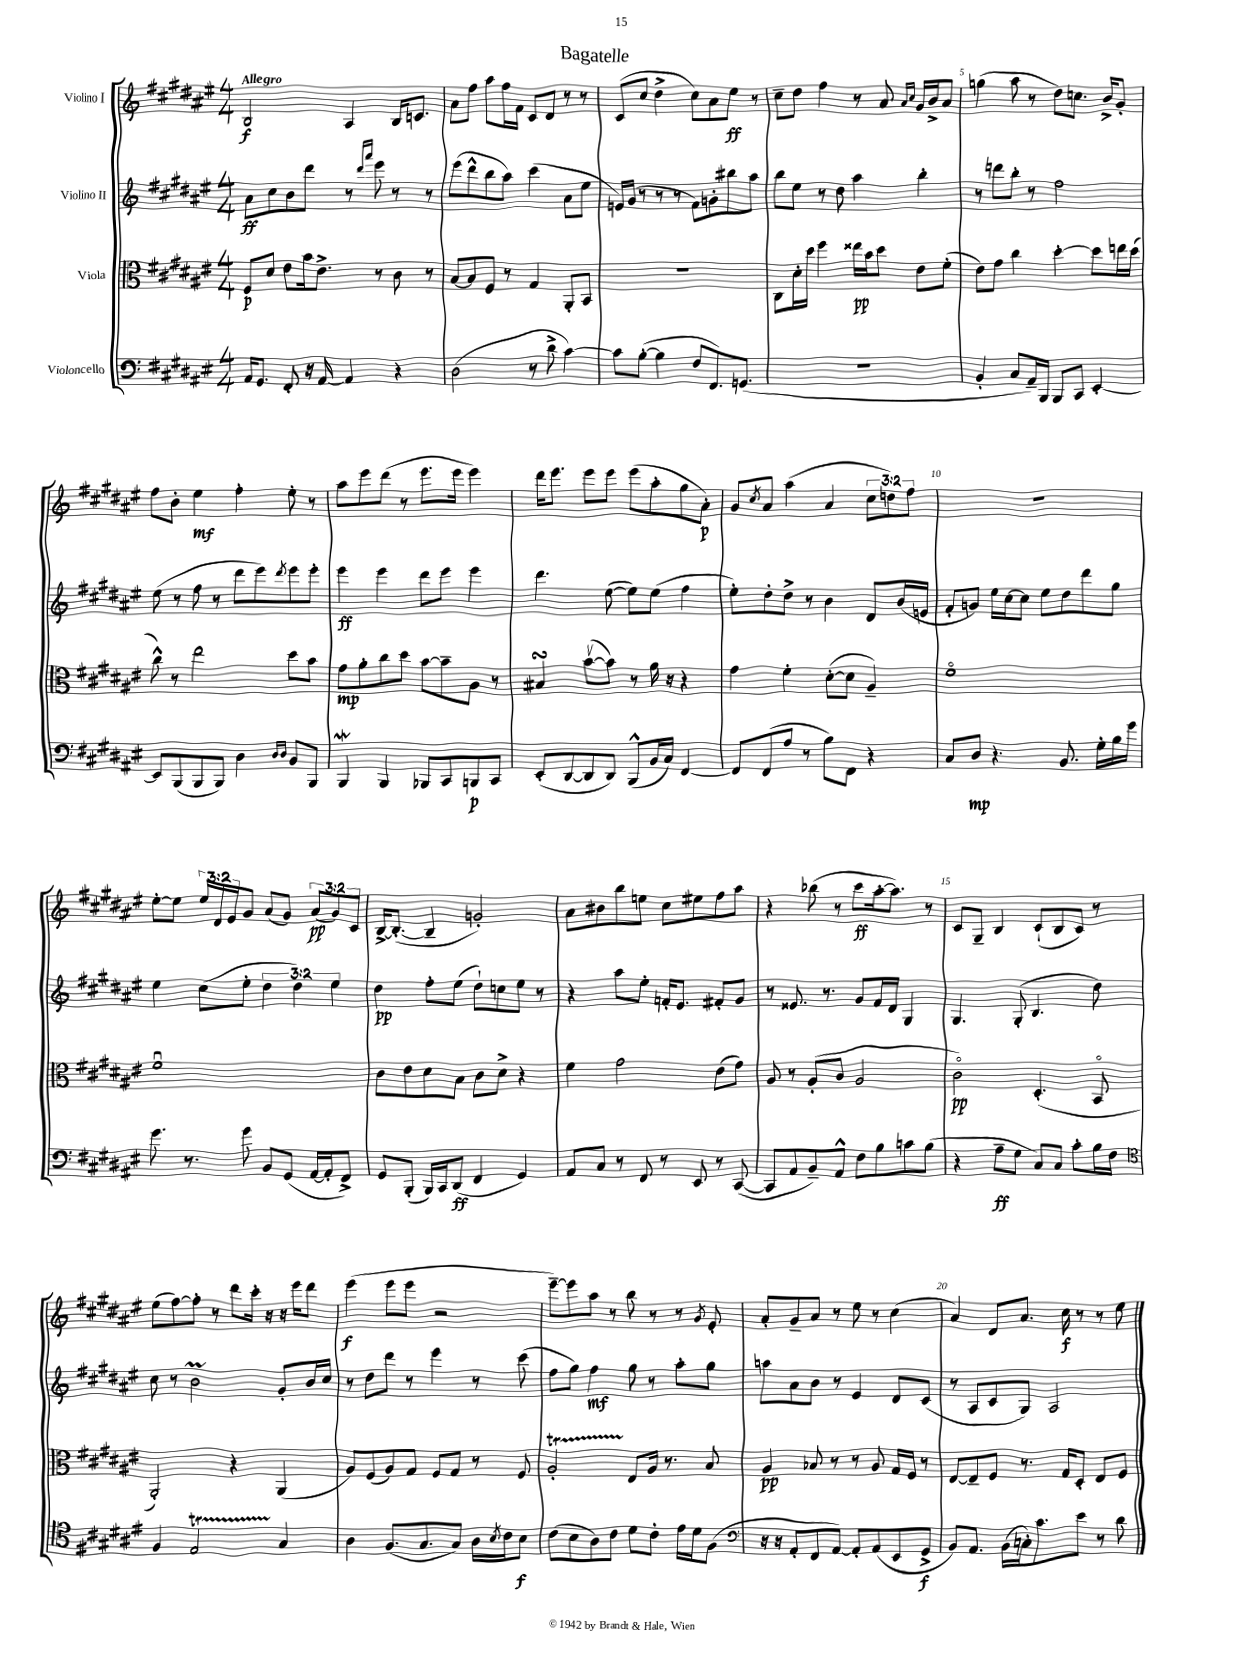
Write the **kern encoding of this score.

**kern	**dynam	**kern	**dynam	**kern	**dynam	**kern	**dynam
*part4	*part4	*part3	*part3	*part2	*part2	*part1	*part1
*staff4	*staff4	*staff3	*staff3	*staff2	*staff2	*staff1	*staff1
*I"Violoncello	*	*I"Viola	*	*I"Violino II	*	*I"Violino I	*
*clefF4	*	*clefC3	*	*clefG2	*	*clefG2	*
*k[f#c#g#d#a#e#]	*	*k[f#c#g#d#a#e#]	*	*k[f#c#g#d#a#e#]	*	*k[f#c#g#d#a#e#]	*
*M4/4	*	*M4/4	*	*M4/4	*	*M4/4	*
=1	=1	=1	=1	=1	=1	=1	=1
!	!	!	!	!	!	!LO:TX:a:B:t=Allegro	!
16AA#/KL	.	8F#/L	p	8a#\L	ff	2B/	f
8.GG#/J	.	.	.	.	.	.	.
.	.	8d#/J	.	8cc#\	.	.	.
8FF#'/	.	8e#\L	.	8b\	.	.	.
16r	.	16b\k	.	8ddd#\J	.	.	.
[16AA#/	.	8.e#^\J	.	.	.	.	.
4AA#/]	.	.	.	8r	.	4A#/	.
.	.	.	.	16qqddd#/LL	.	.	.
.	.	.	.	16qqaaa#/JJ	.	.	.
.	.	8r	.	8eee#\	.	.	.
4r	.	8c#\	.	8r	.	16B/KL	.
.	.	.	.	.	.	8.cn/J	.
.	.	8r	.	8r	.	.	.
=2	=2	=2	=2	=2	=2	=2	=2
(2D#\	.	[8B/L	.	(8eee#\L	.	8a#\L	.
.	.	8B/]	.	8ddd#^^\	.	8ff#\J	.
.	.	8F#/J	.	8bb\	.	8aa#\L	.
.	.	8r	.	8aa#\J)	.	16ff#\L	.
.	.	.	.	.	.	16f#\JJ	.
8r	.	4G#/	.	(4ccc#\	.	8c#/L	.
8d#^\	.	.	.	.	.	8d#/J	.
[4c#\)	.	8AA#'/L	.	8a#\L	.	8r	.
.	.	8BB/J	.	8ee#\J	.	8r	.
=3	=3	=3	=3	=3	=3	=3	=3
8c#\L]	.	1r	.	16en/LL)	.	(8c#/L	.
.	.	.	.	(16g#/JJ	.	.	.
([8B'\J	.	.	.	8r	.	8cc#/J	.
4B\]	.	.	.	8r	.	4dd#^\	.
.	.	.	.	8r	.	.	.
8F#/L	.	.	.	8f#\L)	.	8cc#\L)	.
8.FF#/)	.	.	.	8gn'\	.	8a#\	.
.	.	.	.	8bb#X\	.	8ee#\J	ff
(8.GGn/J	.	.	.	.	.	.	.
.	.	.	.	8aa#\J	.	8r	.
=4	=4	=4	=4	=4	=4	=4	=4
1r	.	8C#\L	.	8bb\L	.	8cc#~\L	.
.	.	16d#'\L	.	8ee#\J	.	8dd#\J	.
.	.	16dd#\JJ	.	.	.	.	.
.	.	4ff#\	.	8r	.	4ff#\	.
.	.	.	.	8dd#\	.	.	.
.	.	16ee##X\LL	pp	4aa#\	.	8r	.
.	.	16b\J	.	.	.	.	.
.	.	8dd#\J	.	.	.	8a#/	.
.	.	.	.	.	.	16qqa#/LL	.
.	.	.	.	.	.	16qqcc#/JJ	.
.	.	8e#\L	.	4bb'\	.	16g#/LL	.
.	.	.	.	.	.	16b^/J	.
.	.	(8f#'\J	.	.	.	8a#/J	.
=5	=5	=5	=5	=5	=5	=5	=5
4BB'/	.	8e#\L)	.	8r	.	(4ggn\	.
.	.	8g#\J	.	8dddn\L	.	.	.
8C#/L	.	4cc#\	.	8bb'\J	.	8aa#\	.
16AA#~/L)	.	.	.	8r	.	8r	.
16BBB/JJ	.	.	.	.	.	.	.
8BBB/L	.	[4dd#'\	.	2ff#\	.	8dd#\L)	.
8CC#/J	.	.	.	.	.	8.ccn\J	.
[4EE#'/	.	8dd#\L]	.	.	.	.	.
.	.	.	.	.	.	16b^/KL	.
.	.	16een\L	.	.	.	8g#'/J	.
.	.	(16dd#\JJ	.	.	.	.	.
!!LO:LB:g=z
=6	=6	=6	=6	=6	=6	=6	=6
8EE#/L]	.	8cc#^^\)	.	(8ee#\	.	8ff#\L	.
(8BBB/	.	8r	.	8r	.	8b'\J	.
8BBB/	.	2ee#\	.	8ff#\	.	4ee#\	mf
8BBB/J)	.	.	.	8r	.	.	.
4D#\	.	.	.	8ddd#\L	.	4ff#'\	.
.	.	.	.	8eee#\)	.	.	.
16qqD#/LL	.	.	.	.	.	.	.
16qqD#/JJ	.	.	.	8qddd#/	.	.	.
8BB/L	.	8dd#\L	.	8eee#\	.	8ee#'\	.
8BBB/J	.	8b\J	.	8eee#'\J	.	8r	.
=7	=7	=7	=7	=7	=7	=7	=7
4BBBw/	.	8g#\L	mp	4eee#\	ff	8aa#\L	.
.	.	8a#'\	.	.	.	8eee#\	.
4BBB/	.	8cc#\	.	4eee#\	.	(8ddd#\J	.
.	.	8dd#\J	.	.	.	8r	.
8BBB-X/L	.	[8b\L	.	8ddd#\L	.	8.eee#\L	.
8CC#/	.	8b~\]	.	8eee#\J	.	.	.
.	.	.	.	.	.	16eee#\Jk	.
8BBBn/	p	8A#\J	.	4eee#\	.	4eee#\)	.
8CC#/J	.	8r	.	.	.	.	.
=8	=8	=8	=8	=8	=8	=8	=8
(8EE#'/L	.	4B#XsSsS/	.	4.ddd#\	.	16ddd#\KL	.
.	.	.	.	.	.	8.eee#\J	.
[8DD#/	.	.	.	.	.	.	.
8DD#/]	.	([8bv\L	.	.	.	8eee#\L	.
8DD#/J)	.	8b\J])	.	([8ee#\	.	8eee#\J	.
(8BBB^^/L	.	8r	.	8ee#\L])	.	(8eee#\L	.
16BB/L	.	16a#\	.	(8ee#\J	.	8aa#'\	.
16C#/JJ)	.	16r	.	.	.	.	.
[4FF#/	.	4r	.	4ff#\	.	8gg#\	.
.	.	.	.	.	.	8a#'\J)	p
=9	=9	=9	=9	=9	=9	=9	=9
8FF#/L]	.	4g#\	.	8ee#'\L)	.	8g#/L	.
.	.	.	.	.	.	8qcc#/	.
(8FF#/	.	.	.	8dd#'\	.	8a#/J	.
8A#/J	.	4f#'\	.	8dd#^\J	.	(4aa#\	.
8r	.	.	.	8r	.	.	.
8B\L)	.	([8d#'\L	.	4b\	.	4a#/	.
8FF#\J	.	8d#\J]	.	.	.	.	.
4r	.	4A#~/)	.	8d#/L	.	12cc#\L	.
.	.	.	.	.	.	12ddn\)	.
.	.	.	.	(16b/L	.	.	.
.	.	.	.	.	.	12ff#\J	.
.	.	.	.	16en/JJ	.	.	.
=10	=10	=10	=10	=10	=10	=10	=10
8C#/L	.	1f#	.	8f#'/L	.	1r	.
8D#/J	mp	.	.	8gn/J)	.	.	.
4.r	.	.	.	16ee#\LL	.	.	.
.	.	.	.	[16cc#\J	.	.	.
.	.	.	.	8cc#\J]	.	.	.
.	.	.	.	8ee#\L	.	.	.
8.BB/	.	.	.	8dd#\	.	.	.
.	.	.	.	8ddd#\	.	.	.
16G#'\LL	.	.	.	.	.	.	.
16B\	.	.	.	8gg#\J	.	.	.
16g#\JJ	.	.	.	.	.	.	.
!!LO:LB:g=z
=11	=11	=11	=11	=11	=11	=11	=11
8.g#\	.	1f#u	.	4ee#\	.	[8ee#'\L	.
.	.	.	.	.	.	8ee#\J]	.
8.r	.	.	.	.	.	.	.
.	.	.	.	(8cc#\L	.	24ee#/LL	.
.	.	.	.	.	.	24d#/	.
.	.	.	.	.	.	24e#/J	.
8g#\	.	.	.	8ee#'\J	.	8g#/J	.
8BB/L	.	.	.	6dd#\	.	(8a#/L	.
(8GG#/J	.	.	.	.	.	8g#/J)	.
.	.	.	.	6dd#\)	.	.	.
[16AA#/LL	.	.	.	.	.	(12a#/L	pp
16AA#'/J]	.	.	.	.	.	.	.
.	.	.	.	6ee#\	.	12g#/)	.
8FF#^/J)	.	.	.	.	.	.	.
.	.	.	.	.	.	12c#/J	.
=12	=12	=12	=12	=12	=12	=12	=12
8GG#/L	.	8c#\L	.	4dd#\	pp	[16B^/KL	.
.	.	.	.	.	.	(8.B'/J_	.
(8BBB'/J	.	8e#\	.	.	.	.	.
16BBB/LL)	.	8d#\	.	8ff#'\L	.	4B~/]	.
16CC#/J	.	.	.	.	.	.	.
(8DD#/J	ff	8B\J	.	(8ee#\J	.	.	.
4FF#/	.	8c#\L	.	8dd#`\L)	.	2gn'/)	.
.	.	8d#^\J	.	8ccn\	.	.	.
4GG#/)	.	4r	.	8ee#\J	.	.	.
.	.	.	.	8r	.	.	.
=13	=13	=13	=13	=13	=13	=13	=13
8AA#/L	.	4f#\	.	4r	.	8a#\L	.
8C#/J	.	.	.	.	.	8b#X\	.
8r	.	2g#\	.	8aa#\L	.	8bb\	.
8FF#/	.	.	.	8ee#'\J	.	8een\J	.
8r	.	.	.	16fn'/KL	.	8cc#\L	.
.	.	.	.	8.e#/J	.	.	.
8EE#/	.	.	.	.	.	8ee#X\	.
8r	.	(8e#\L	.	8f#X'/L	.	8ff#\	.
([8CC#/	.	8g#\J)	.	8g#/J	.	8aa#\J	.
=14	=14	=14	=14	=14	=14	=14	=14
8CC#/L]	.	8A#/	.	8r	.	4r	.
8AA#/	.	8r	.	8.e##X/	.	.	.
8BB~/)	.	(8A#'/L	.	.	.	(8bb-X\	.
.	.	.	.	8.r	.	.	.
8AA#^^/J	.	8c#/J	.	.	.	8r	.
8F#\L	.	2A#/	.	8g#/L	.	8ccc#\L	ff
8B\	.	.	.	16f#/L	.	[16aa#'\k	.
.	.	.	.	16d#/JJ	.	8.aa#\J])	.
8cn\	.	.	.	4G#/	.	.	.
(8B\J	.	.	.	.	.	8r	.
=15	=15	=15	=15	=15	=15	=15	=15
4r	.	2c#\)	pp	4.G#/	.	8c#/L	.
.	.	.	.	.	.	8G#~/J	.
8A#~\L	ff	.	.	.	.	4B/	.
8G#\J	.	.	.	(8G#'/	.	.	.
8C#/L)	.	(4.D#'/	.	4.B/	.	(8c#`/L	.
8C#/J	.	.	.	.	.	8B/	.
8c#'\L	.	.	.	.	.	8c#/J)	.
16B\L	.	8BB/	.	8dd#\)	.	8r	.
16F#\JJ	.	.	.	.	.	.	.
!!LO:LB:g=z
=16	=16	=16	=16	=16	=16	=16	=16
*clefC4	*	*	*	*	*	*	*
4F#/	.	2AA#'/)	.	8cc#\	.	(8ee#\L	.
.	.	.	.	8r	.	[8ff#\)	.
2E#t/	.	.	.	2bM\	.	8ff#'\J]	.
.	.	.	.	.	.	8r	.
.	.	4r	.	.	.	8ddd#\L	.
.	.	.	.	.	.	16ccc#'\Jk	.
.	.	.	.	.	.	16r	.
4G#/	.	(4AA#/	.	8g#'/L	.	16r	.
.	.	.	.	.	.	16eee#\KL	.
.	.	.	.	16b/L	.	8ddd#\J	.
.	.	.	.	16cc#/JJ	.	.	.
=17	=17	=17	=17	=17	=17	=17	=17
4A#\	.	8A#/L)	.	8r	.	(4eee#\	f
.	.	(8F#/	.	8dd#\L	.	.	.
(8.F#/L	.	8A#/)	.	8ddd#\J	.	8eee#\L	.
.	.	8G#/J	.	8r	.	8eee#\J	.
8.G#/	.	.	.	.	.	.	.
.	.	8F#/L	.	4eee#\	.	2r	.
8G#/J)	.	8G#/J	.	.	.	.	.
16A#\LL	.	8r	.	8r	.	.	.
8qB/	.	.	.	.	.	.	.
16c#\J	.	.	.	.	.	.	.
8B\J	f	8F#/	.	(8ccc#\	.	.	.
=18	=18	=18	=18	=18	=18	=18	=18
(8c#\L	.	2A#t'/	.	8ff#\L	.	[8eee#~\L)	.
8B\	.	.	.	8gg#\J)	.	8eee#\]	.
8A#\)	.	.	.	4ff#\	mf	8aa#\J	.
8c#\J	.	.	.	.	.	8r	.
8d#\L	.	8E#/L	.	8gg#\	.	8bb\	.
8c#'\J	.	16A#/Jk	.	8r	.	8r	.
.	.	8.r	.	.	.	.	.
16e#\LL	.	.	.	8aa#'\L	.	8r	.
16d#\J	.	.	.	.	.	.	.
.	.	.	.	.	.	8qg#/	.
(8F#\J	.	8B/	.	8gg#\J	.	8e#'/	.
=19	=19	=19	=19	=19	=19	=19	=19
*clefF4	*	*	*	*	*	*	*
16r	.	4A#/	pp	8aan\L	.	8a#'/L	.
16r	.	.	.	.	.	.	.
8AA#'/L	.	.	.	8a#\	.	8g#~/	.
8FF#/	.	8B-X/	.	8b\J	.	8a#/J	.
[8AA#/J)	.	8r	.	8r	.	8r	.
8AA#'/L]	.	8r	.	4e#/	.	8ee#\	.
(8AA#/	.	8A#/	.	.	.	8r	.
8EE#/	.	16G#/LL	.	8d#/L	.	(4cc#\	.
.	.	16F#/JJ	.	.	.	.	.
8GG#^/J	f	8r	.	(8c#/J	.	.	.
=20	=20	=20	=20	=20	=20	=20	=20
8BB/L)	.	[8E#/L	.	8r	.	4a#/)	.
8.AA#/J	.	8E#~/]	.	8A#/L	.	.	.
.	.	8F#/J	.	8c#/	.	8d#/L	.
(16BB\LL	.	.	.	.	.	.	.
16Cn'\J)	.	8.r	.	8G#/J)	.	8.a#/J	.
8.c#\	.	.	.	.	.	.	.
.	.	.	.	2A#/	.	.	.
.	.	16G#/KL	.	.	.	16cc#\	f
8e#\J	.	8D#'/J	.	.	.	8r	.
8r	.	8E#/L	.	.	.	8r	.
8d#\	.	8F#/J	.	.	.	8ee#\	.
==	==	==	==	==	==	==	==
*-	*-	*-	*-	*-	*-	*-	*-
